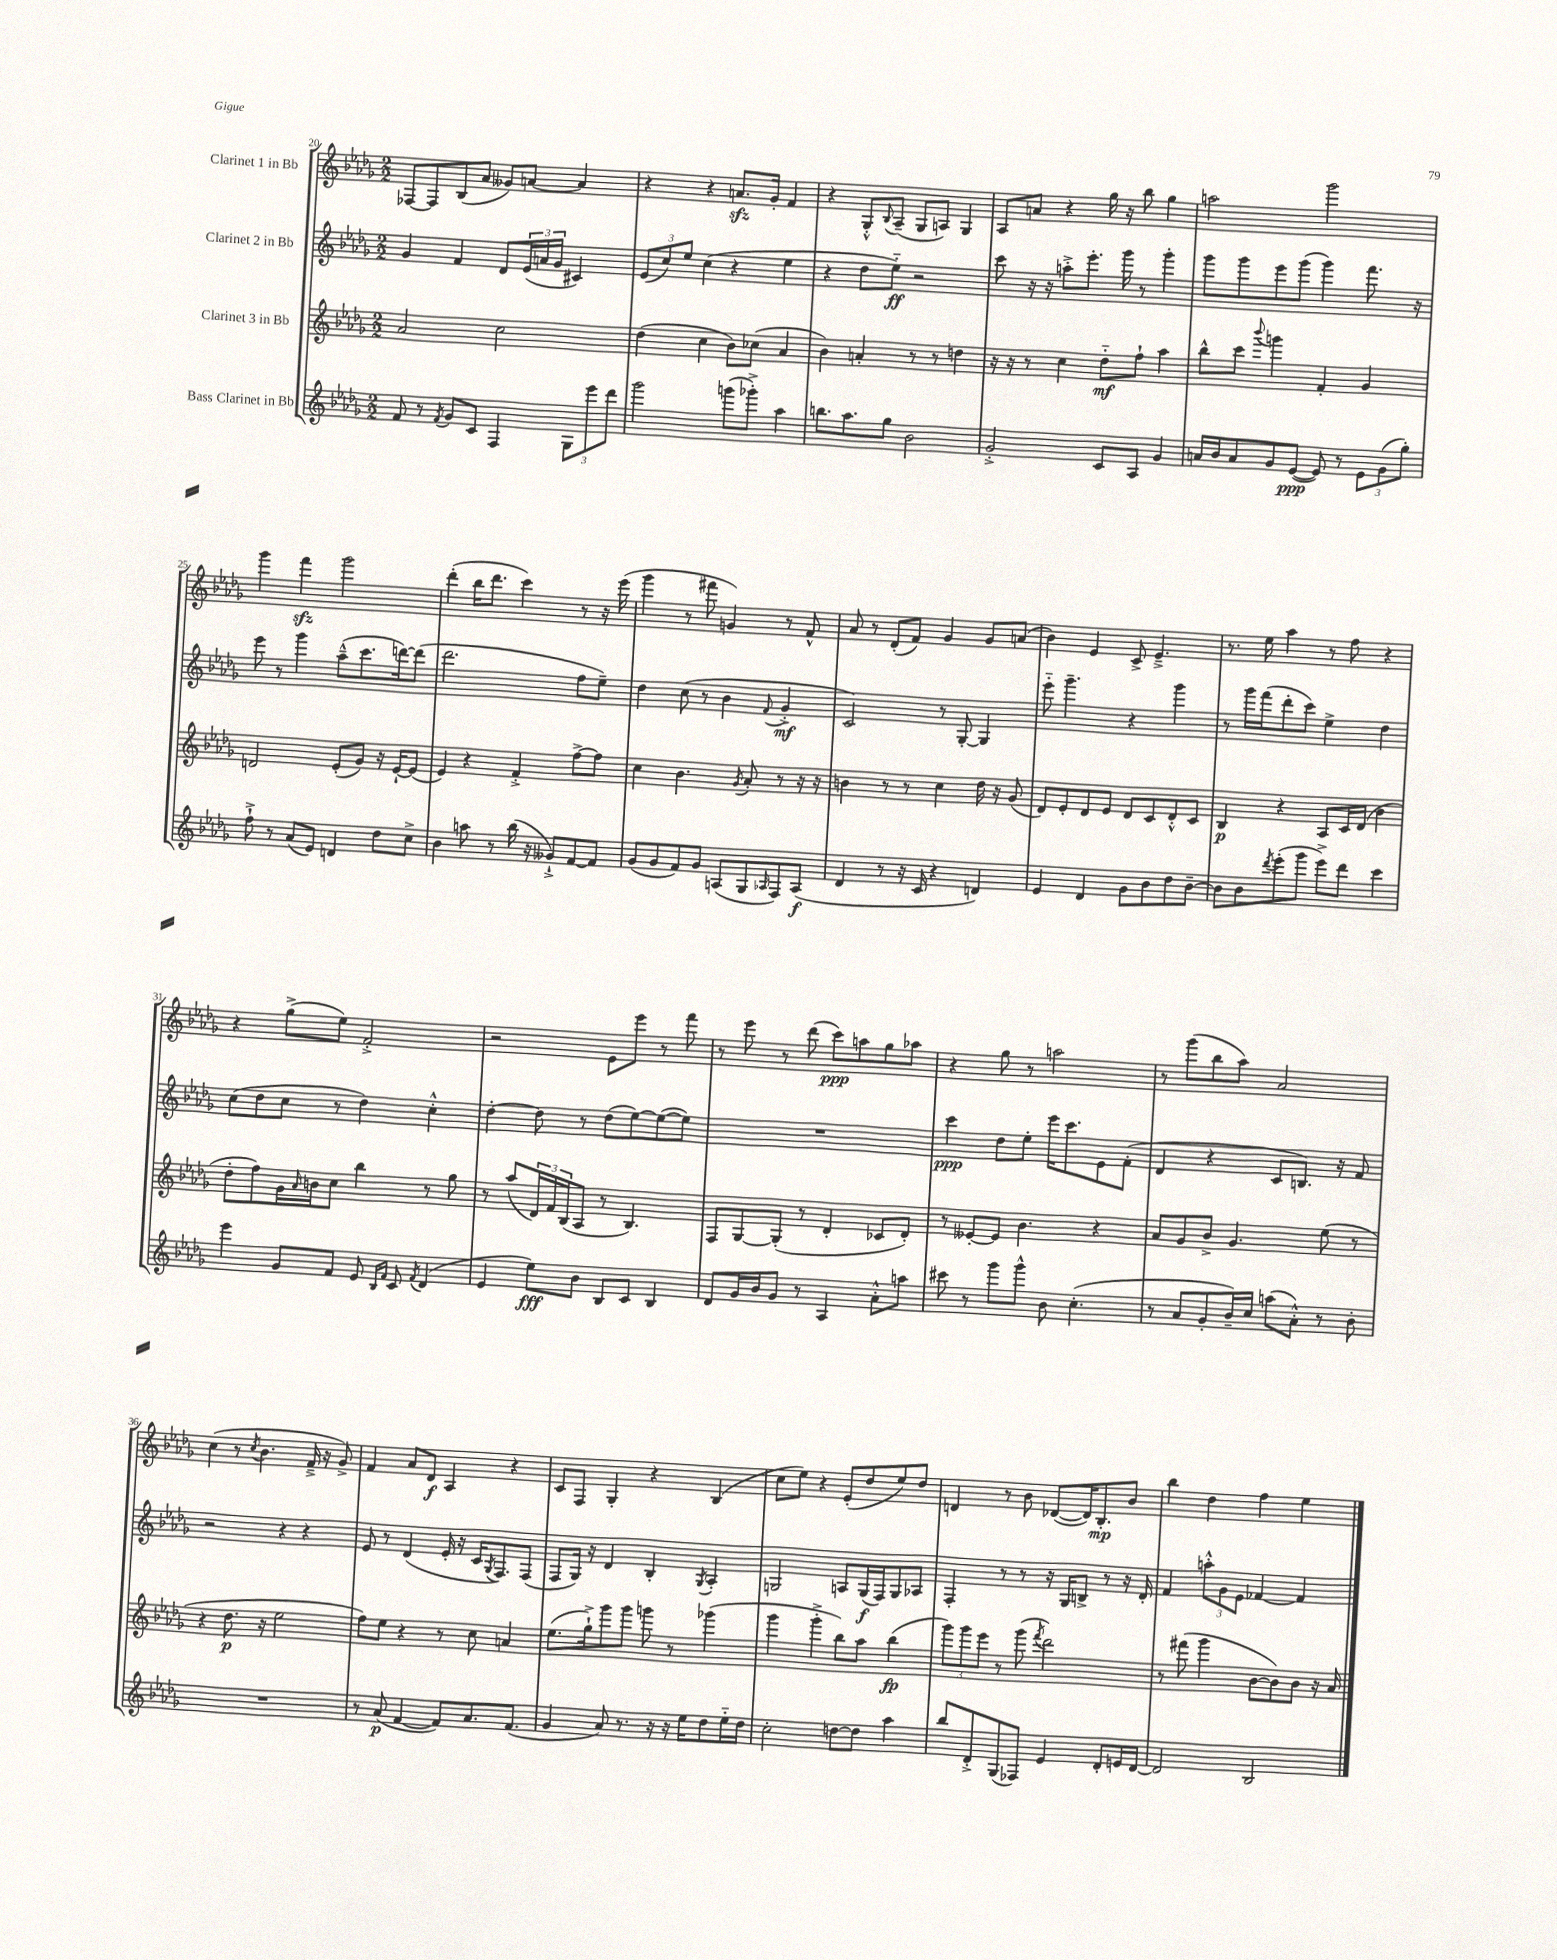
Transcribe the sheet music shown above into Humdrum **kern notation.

**kern	**kern	**kern	**kern
*staff4	*staff3	*staff2	*staff1
*clefG2	*clefG2	*clefG2	*clefG2
*k[b-e-a-d-g-]	*k[b-e-a-d-g-]	*k[b-e-a-d-g-]	*k[b-e-a-d-g-]
*M2/2	*M2/2	*M2/2	*M2/2
8f	2a-	4g-	[8F-
8r	.	.	8F-]
8qf	.	.	.
8g-	.	4f	(8B-
8c	.	.	8a-
4F	2cc	8d-	8g--)
.	.	(24e-	[8a
.	.	24a	.
.	.	24g-	.
12G-	.	4c#)	4a]
12eee-	.	.	.
12ddd-	.	.	.
=	=	=	=
2ggg-	(4dd-	(12e-	4r
.	.	12cc)	.
.	.	12ee-	.
.	4cc	(4cc	4r
(8ggg	8b-)	4r	8.a
8ggg-'^)	(8cc-	.	.
.	.	.	16g-'
4aa-	4a-	4ee-	4f
=	=	=	=
8.bb	4b-)	4r	4r
8.aa-	.	.	.
.	4a'	8dd-	8G-'^^
.	.	.	8qqB-
8gg-	.	8ee-'~)	(8A-~
2b-	8r	2r	8G-
.	8r	.	8A)
.	4dd	.	4G-
=	=	=	=
2g-'^	16r	8ccc	8A-
.	16r	.	.
.	8r	16r	8a
.	.	16r	.
.	4cc	8aa'^	4r
.	.	8.eee-'	.
8c	8dd-'~	.	16gg-
.	.	16ggg-	16r
8A-	8ff`	8r	8bb-
4g-	4aa-	4ggg-'	4gg-
=	=	=	=
16a	8bb-^^	8ggg-	2aa
16b-	.	.	.
8a	8ccc	8ggg-	.
.	8qqbbb-	.	.
8g-	4ggg	8eee-	.
([8e-	.	(8ggg-	.
8e-])	4f'	4ggg-)	2ggg-
8r	.	.	.
12e-	4g-	8.fff	.
(12g-	.	.	.
12gg-')	.	.	.
.	.	16r	.
=	=	=	=
8ff`^	2d	8eee-	4ggg-
8r	.	8r	.
(8a-	.	4ggg-	4fff
8e-)	.	.	.
4d	(8e-'	(8aa-~^^	2ggg-
.	8g-)	8.ccc	.
8dd-	16r	.	.
.	[16e-`	[16ddd)	.
8cc^	(8e-]	(8ddd]	.
=	=	=	=
4b-	4e-)	2.ddd-	(4ddd-'
8aa	4r	.	16bb-
.	.	.	8.ddd-
8r	.	.	.
(16bb-	4f'^	.	4ccc)
16r	.	.	.
8g--`^)	.	.	.
[8f	[8ff^	8ff	8r
8f]	8ff]	8ee-~)	16r
.	.	.	(16eee-
=	=	=	=
(8g-	4cc	4dd-	4ggg-
8g-	.	.	.
8f)	4.b-	(8cc	8r
8g-	.	8r	8fff#
(8A	.	4b-	4g)
.	8qg-	.	.
8G-	8a-'	.	.
16qqA-	.	8qqf	.
8F)	8r	4g-'^	8r
(8A-	16r	.	8f^^
.	16r	.	.
=	=	=	=
4d-	4b	2c)	8a-
.	.	.	8r
8r	8r	.	(8d-'
16r	8r	.	8f)
16c	.	.	.
4r	4cc	8r	4g-
.	.	[8G-'	.
4d)	16dd-	4G-]	8g-
.	16r	.	.
.	(8g-	.	(8a
=	=	=	=
4e-	8d-)	8eee-'~	4b-)
.	8e-'	4.ggg-~	.
4d-	8d-	.	4e-
.	8e-	.	.
8g-	8d-	4r	8c^
8b-	8c	.	4.e-~^
8dd-	8d-'^^	4ggg-	.
[8b-~	8c	.	.
=	=	=	=
8b-]	4B-	8r	8.r
8b-	.	16ggg-	.
.	.	(16fff	16ee-
8qddd-	.	.	.
(8eee-'	4r	8ddd-'	4aa-
8ggg-	.	8ccc)	.
8eee-^)	8A-	4ee-^	8r
8ddd-	16c	.	8ff
.	(16d-	.	.
4ccc	4b-	4dd-	4r
=	=	=	=
4eee-	8dd-'	(8cc	4r
.	8ff)	8dd-	.
8g-	16g-	8cc	(8gg-^
.	16qqa-	.	.
.	16b	.	.
8f	8cc	8r	8ee-)
8e-	4bb-	4dd-)	2f'^
16qqB-	.	.	.
16qqf	.	.	.
8c	.	.	.
8qf	.	.	.
(4d-	8r	4cc'^^	.
.	8gg-	.	.
=	=	=	=
4e-	8r	[4dd-'	2r
.	(8aa-	.	.
8ee-)	24d-)	8dd-]	.
.	24f	.	.
.	(24B-	.	.
8b-	8A-	8r	.
8B-	8r	(8dd-	8e-
8c	4.B-)	[8ee-)	8eee-
4B-	.	(8ee-_	8r
.	.	8ee-])	8fff
=	=	=	=
8d-	8F	1r	8r
16g-	[8G-	.	8eee-
16b-	.	.	.
8g-	(8G-']	.	8r
8r	8r	.	(8ddd-
4A-	4d-'	.	8ccc)
.	.	.	8aa
8a-'^^	8c-	.	8gg-
8aa	8d-')	.	8aa-
=	=	=	=
8ccc#	8r	4ccc	4r
8r	[8e--'	.	.
8ggg-	8e--]	8dd-	8gg-
8ggg-^^	4.b-	8ee-'	8r
8b-	.	16eee-	2aa
.	.	8.ccc	.
(4.cc'	.	.	.
.	4r	8e-	.
.	.	(8f'	.
=	=	=	=
8r	8a-	4d-	8r
8a-	8g-	.	(8ggg-
8g-'	8b-^	4r	8bb-
16b-~)	4.g-	.	8aa-)
16cc	.	.	.
(8aa	.	8c	2a-
8a-'^^)	.	8.B)	.
8r	(8ee-	.	.
.	.	16r	.
8b-'	8r	8f	.
=	=	=	=
1r	4r	2r	(4cc
.	8.dd-	.	8r
.	.	.	8qcc
.	.	.	4.b-
.	16r	.	.
.	2ee-	4r	.
.	.	4r	16f~^
.	.	.	16r
.	.	.	8g-^)
=	=	=	=
8r	8ff)	8e-	4f
(8a-	8ee-	8r	.
[4f	4r	(4d-	8a-
.	.	.	8d-
8f])	8r	16e-'	4A-
.	.	16r	.
8.a-	8cc	16c	.
.	.	8qG-	.
.	.	8.F)	.
.	4a	.	4r
(8.f	.	.	.
.	.	(8F	.
=	=	=	=
4g-	(8.ee-	8F	8c
.	.	16G-)	8F
.	16gg-`^)	16r	.
8a-)	8ggg-	4d-	4G-'
8.r	8ggg-	.	.
.	8ggg	4B-'	4r
16r	.	.	.
16r	8r	.	.
16ee-	.	.	.
.	.	8qG-	.
8dd-	(4ggg-	4A-'	(4B-
16ee-'~	.	.	.
16dd-	.	.	.
=	=	=	=
2cc'	4ggg-	2G	8cc
.	.	.	8ee-)
.	4ggg-'^	.	4r
[8dd	8bb-)	8A	(8e-'
8dd]	8aa-	(16G	8dd-
.	.	16F)	.
4aa-	(4bb-	8G	8ee-)
.	.	8A-	8dd-
=	=	=	=
8bb-	12ggg-)	4F'	4d
.	12ggg-	.	.
8d-'^	.	.	.
.	12eee-	.	.
(8G-	8r	8r	8r
8F-)	(8ggg-	8r	8b-
.	8qfff	.	.
4e-	2ddd-)	16r	([8d-
.	.	16G-	.
.	.	8B^	16d-])
.	.	.	8.B-'
8d-'	.	8r	.
16e	.	16r	8b-
[16d-	.	16d-'	.
=	=	=	=
2d-]	8r	4f	4bb-
.	(8fff#	.	.
.	4ggg-	12aa'^^	4dd-
.	.	12g-	.
.	.	12e-	.
2B-	[8b-	[4f-	4ff
.	8b-])	.	.
.	8b-	4f-]	4ee-
.	16r	.	.
.	16a-	.	.
==	==	==	==
*-	*-	*-	*-
